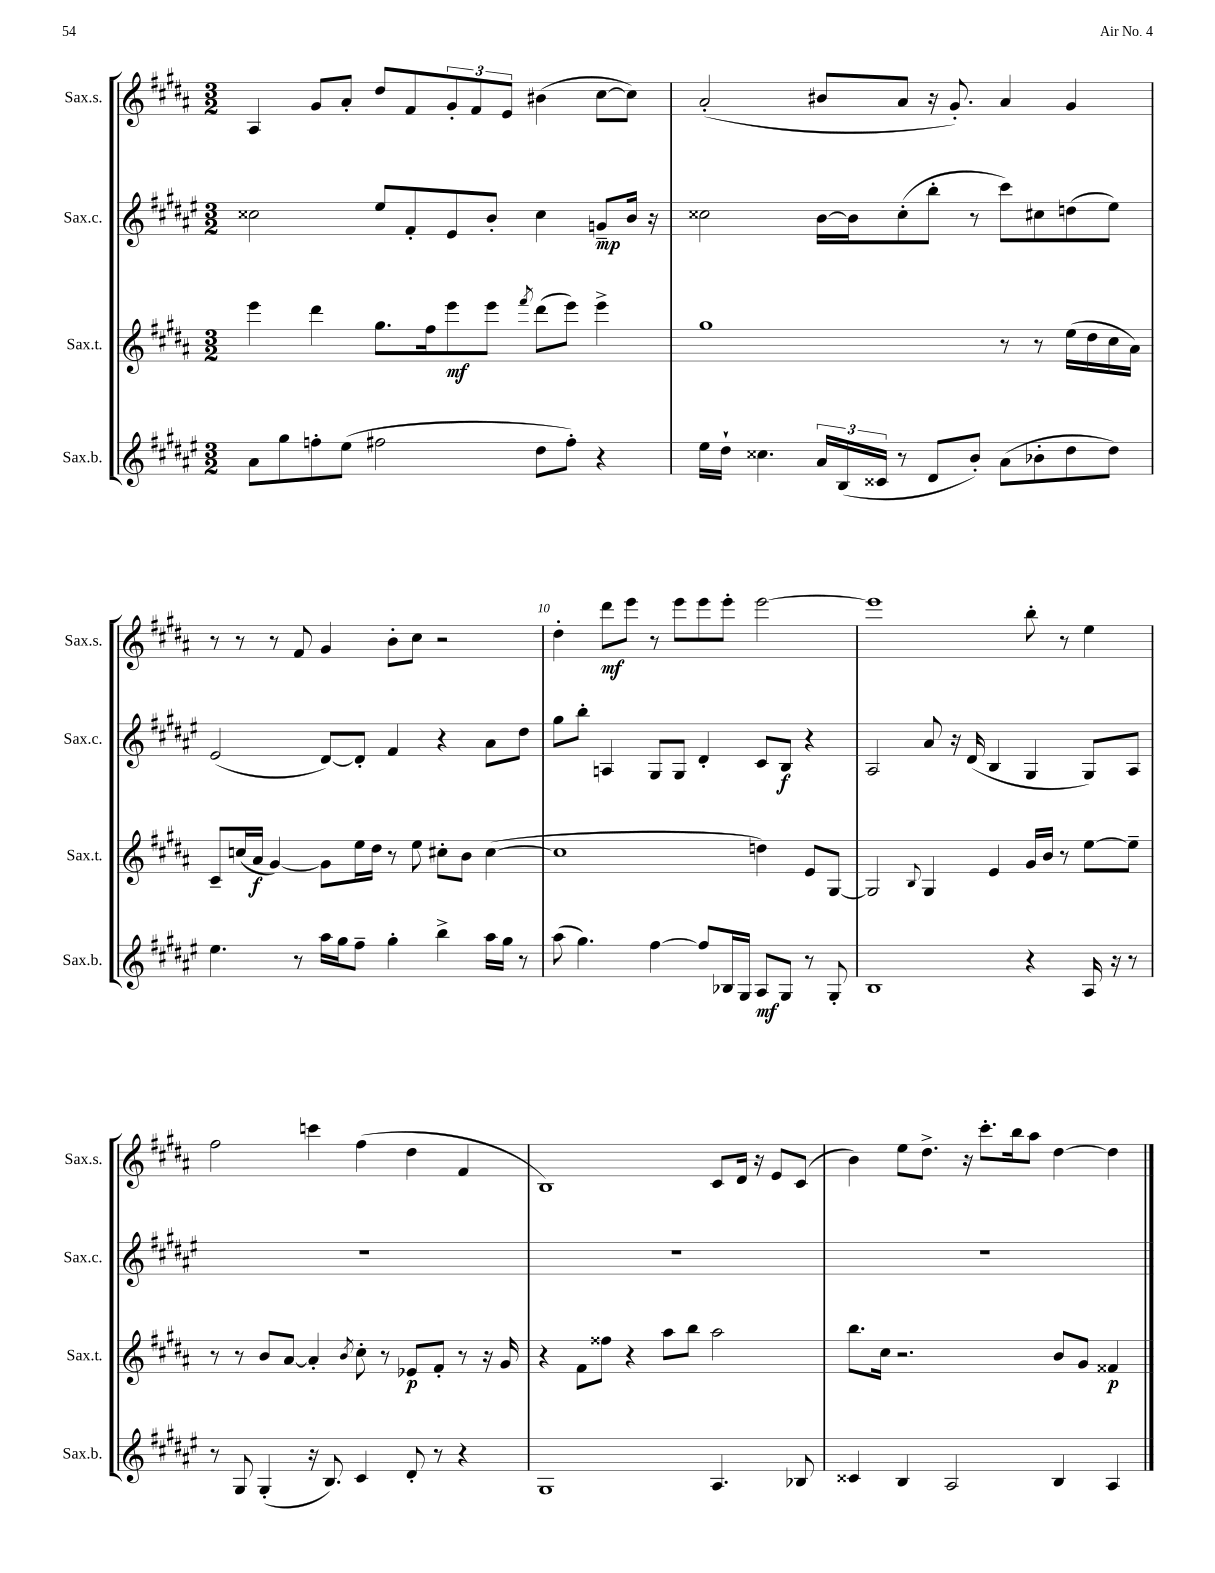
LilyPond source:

<<
\new StaffGroup <<
\new Staff = "s0" \with { instrumentName = "Sax.s." shortInstrumentName = "Sax.s." } {
    \clef treble \key b \major \numericTimeSignature \time 3/2
    ais4 gis'8 ais'8-. dis''8 fis'8 \tuplet 3/2 { gis'8-. fis'8 e'8 } bis'4( cis''8~ cis''8) |
    ais'2-.( bis'8 ais'8 r16 gis'8.-.) ais'4 gis'4 |
    r8 r8 r8 fis'8 gis'4 b'8-. cis''8 r2 |
    dis''4-. dis'''8\mf e'''8 r8 e'''8 e'''8 e'''8-. e'''2~ |
    e'''1 b''8-. r8 e''4 |
    fis''2 c'''4 fis''4( dis''4 fis'4 |
    b1) cis'8 dis'16 r16 e'8 cis'8( |
    b'4) e''8 dis''8.-> r16 cis'''8.-. b''16 ais''8 dis''4~ dis''4 \bar "|." |
}
\new Staff = "s1" \with { instrumentName = "Sax.c." shortInstrumentName = "Sax.c." } {
    \clef treble \key fis \major \numericTimeSignature \time 3/2
    cisis''2 eis''8 fis'8-. eis'8 b'8-. cisis''4 g'8--\mp b'16 r16 |
    cisis''2 b'16~ b'16 cisis''8-.( b''8-. r8 cis'''8) cis''8 d''8( eis''8) |
    eis'2( dis'8~) dis'8-. fis'4 r4 ais'8 dis''8 |
    gis''8 b''8-. a4 gis8 gis8 dis'4-. cis'8 b8\f r4 |
    ais2 ais'8 r16 dis'16( b4 gis4 gis8) ais8 |
    R1. |
    R1. |
    R1. \bar "|." |
}
\new Staff = "s2" \with { instrumentName = "Sax.t." shortInstrumentName = "Sax.t." } {
    \clef treble \key b \major \numericTimeSignature \time 3/2
    e'''4 dis'''4 gis''8. fis''16 e'''8\mf e'''8 \acciaccatura { fis'''8 } dis'''8( e'''8) e'''4-> |
    gis''1 r8 r8 e''16( dis''16 cis''16 ais'16) |
    cis'8-- c''16( ais'16\f gis'4~) gis'8 e''16 dis''16 r8 e''8 cis''8-. b'8 cis''4~( |
    cis''1 d''4) e'8 gis8~ |
    gis2 \appoggiatura { b8 } gis4 e'4 gis'16 b'16 r8 e''8~ e''8-- |
    r8 r8 b'8 ais'8~ ais'4-. \acciaccatura { b'8 } cis''8-. r8 ees'8\p fis'8-. r8 r16 gis'16 |
    r4 fis'8 fisis''8 r4 ais''8 b''8 ais''2 |
    b''8. cis''16 r2. b'8 gis'8 fisis'4\p \bar "|." |
}
\new Staff = "s3" \with { instrumentName = "Sax.b." shortInstrumentName = "Sax.b." } {
    \clef treble \key fis \major \numericTimeSignature \time 3/2
    ais'8 gis''8 f''8-. eis''8( fis''2 dis''8 fis''8-.) r4 |
    eis''16 dis''16-! cisis''4. \tuplet 3/2 { ais'16 b16( cisis'16 } r8 dis'8 b'8-.) ais'8( bes'8-. dis''8 dis''8) |
    eis''4. r8 ais''16 gis''16 fis''8-- gis''4-. b''4-> ais''16 gis''16 r8 |
    ais''8( gis''4.) fis''4~ fis''8 bes16 gis16 ais8\mf gis8 r8 gis8-. |
    b1 r4 ais16 r16 r8 |
    r8 gis8 gis4-.( r16 b8.) cis'4 dis'8-. r8 r4 |
    gis1 ais4. bes8 |
    cisis'4 b4 ais2 b4 ais4 \bar "|." |
}
>>
>>
\layout { \context { \Score currentBarNumber = #7 \override BarNumber.break-visibility = ##(#f #t #t) barNumberVisibility = #(every-nth-bar-number-visible 5) } }
